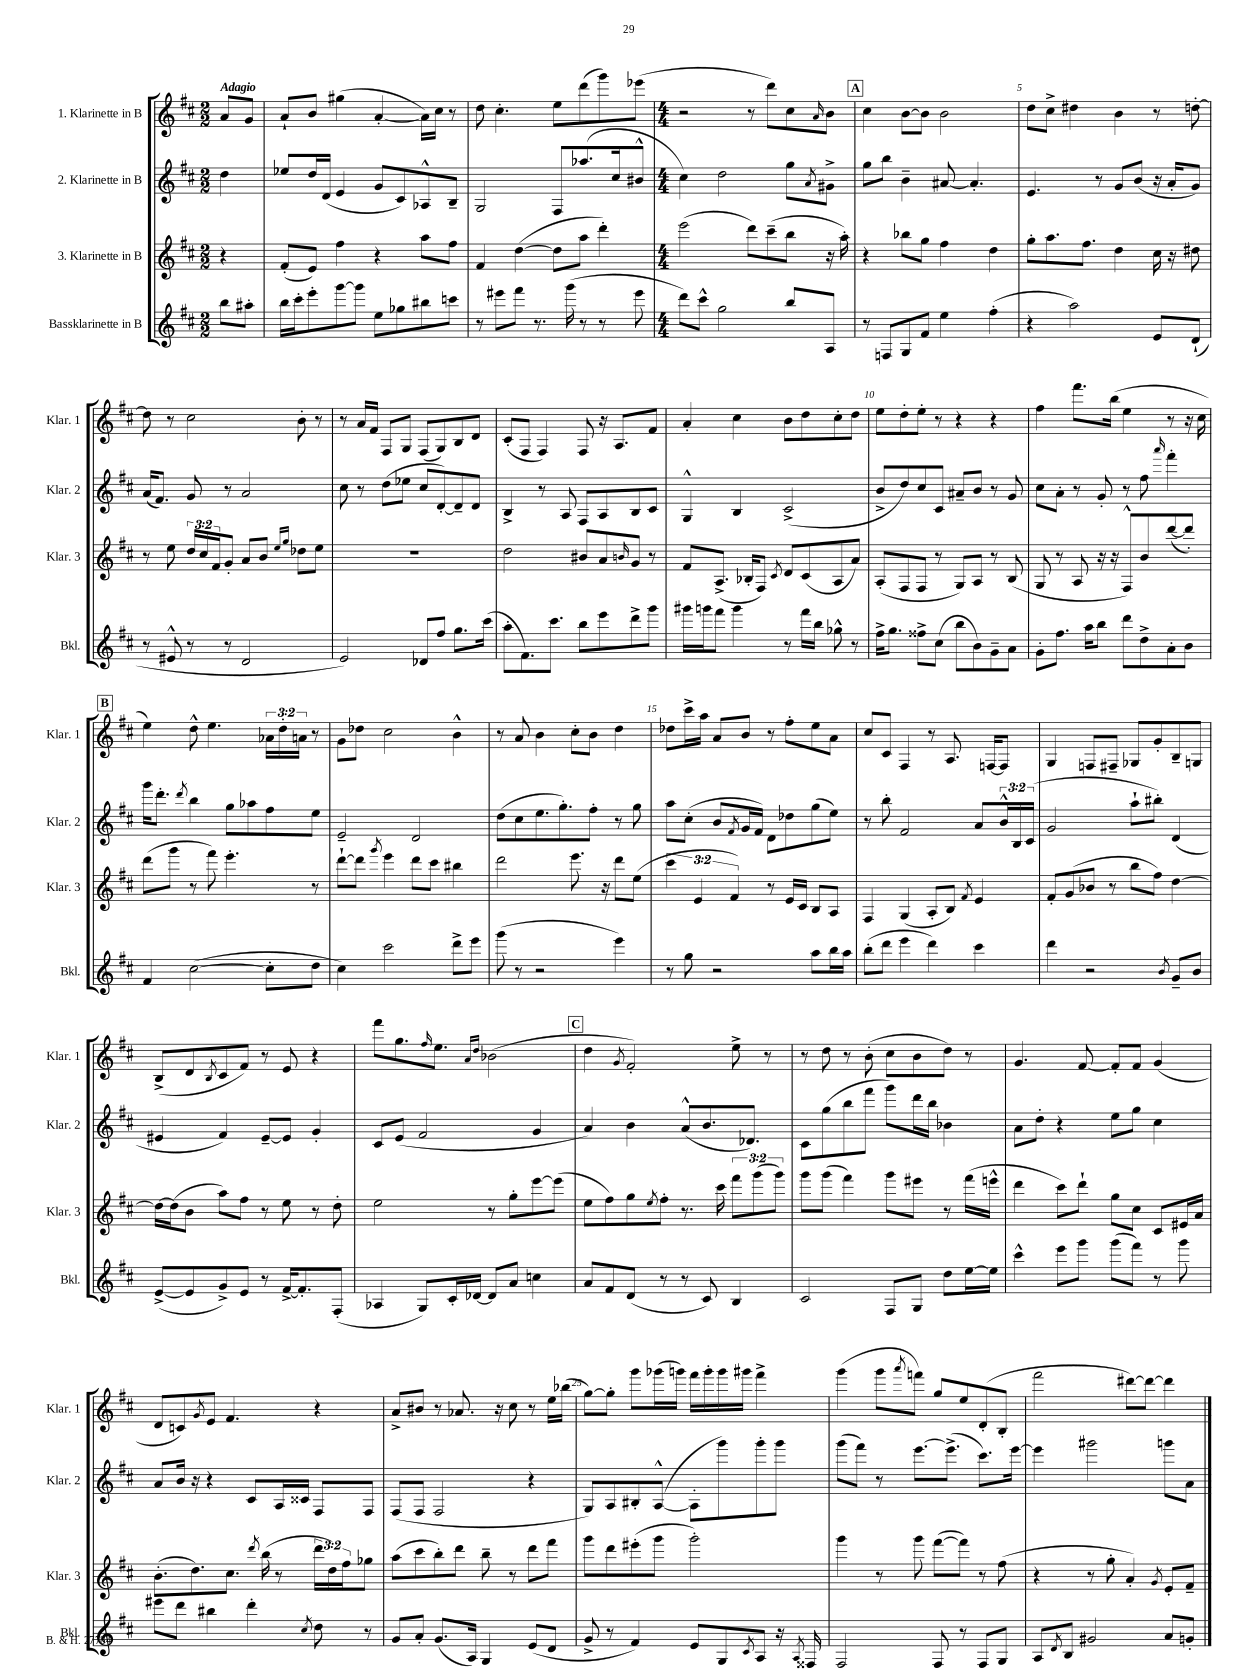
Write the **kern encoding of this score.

**kern	**kern	**kern	**kern
*part4	*part3	*part2	*part1
*staff4	*staff3	*staff2	*staff1
*I"Bassklarinette in B	*I"3. Klarinette in B	*I"2. Klarinette in B	*I"1. Klarinette in B
*I'Bkl.	*I'Klar. 3	*I'Klar. 2	*I'Klar. 1
*clefG2	*clefG2	*clefG2	*clefG2
*k[f#c#]	*k[f#c#]	*k[f#c#]	*k[f#c#]
*M2/2	*M2/2	*M2/2	*M2/2
=	=	=	=
!	!	!	!LO:TX:a:B:t=Adagio
8bb\L	4r	4dd\	8a/L
8aa#X'\J	.	.	8g/J
=1	=1	=1	=1
16bb\LL	(8f#'/L	8ee-X/L	8a`/L
16ccc#'\J	.	.	.
8eee'\	8e/J)	16dd/L	8b/J
.	.	(16d/JJ	.
[8ggg\	4ff#\	4e/	(4gg#X\
8ggg\J]	.	.	.
8ee\L	4r	8g/L	[4a'/
8gg-X\	.	8c#/)	.
8bb#X\	8aa\L	8A-X^^/	16a\LL])
.	.	.	16cc#\JJ
8cccn\J	8ff#\J	8B~/J	8r
=2	=2	=2	=2
8r	4f#/	2G/	8dd\
8eee#X\L	.	.	4.cc#'\
8fff#\J	([4dd\	.	.
8.r	.	.	.
.	8dd\L]	8F#/L	8ee\L
(16ggg\	.	.	.
8r	8aa\J	(8.aa-X/	(8ddd\
8r	4ddd'\)	.	8ggg\)
.	.	16cc#/k	.
8eee#\	.	8b#X^^/J	(8eee-X\J
=3	=3	=3	=3
*M4/4	*M4/4	*M4/4	*M4/4
8ddd\L)	(2eee\	4cc#\)	2r
8ccc#^^\J	.	.	.
2gg\	.	2dd\	.
.	8ddd\L)	.	8r
.	(8ccc#~\	.	8ddd\L)
8bb/L	8bb\J	8gg\L	8cc#\
.	.	8qa/	16qqa/
8A/J	16r	8g#X^\J	8b\J
.	16aa'\)	.	.
!!LO:REH:place=s1:t=A
=4	=4	=4	=4
8r	4r	8gg\L	4cc#\
8Fn/L	.	8bb\J	.
8G/	8bb-X\L	4b~\	[8b\L
8f#/J	8gg\J	.	8b\J]
4ee\	4ff#\	[8a#X/	2b\
.	.	4.a#'/]	.
(4ff#'\	4dd\	.	.
=5	=5	=5	=5
4r	8gg'\L	4.e/	8dd\L
.	8.aa\	.	8cc#^\J
2aa\)	.	.	4dd#X\
.	8.ff#\J	.	.
.	.	8r	.
.	4dd\	8g/L	4b\
.	.	(8b/J	.
8e/L	16cc#\	16r	8r
.	16r	16a'/KL	.
(8d`/J	8dd#X\	8g/J)	[8ddn'\
!!LO:LB:g=z
=6	=6	=6	=6
8r	8r	(16a/KL	8dd\]
.	.	8.f#/J)	.
8e#X^^/	8ee\	.	8r
8r	24dd/LL	8g/	2cc#\
.	24cc#/	.	.
.	24f#/J	.	.
8r	8g'/J	8r	.
2d/	8a/L	2a/	.
.	8b/J	.	.
.	16qqee/LL	.	.
.	16qqgg/JJ	.	.
.	8dd-X\L	.	8b'\
.	8ee\J	.	8r
=7	=7	=7	=7
2e/)	1r	8cc#\	8r
.	.	8r	16a/LL
.	.	.	16f#/JJ
.	.	(8dd\L	8F#/L
.	.	8ee-X\J	8G/J
8d-X/L	.	8cc#/L	(8F#/L
8ff#/J	.	[8d'/)	8G/)
8.gg\L	.	8d~/]	8B/
.	.	8d/J	8d/J
(16ccc#\Jk	.	.	.
=8	=8	=8	=8
8aa'\L	2dd\	4B^/	(8c#'/L
8.f#\)	.	.	8F#/J
.	.	8r	4F#/)
8.ccc#\J	.	.	.
.	.	8A/	.
8bb\L	8b#X/L	8F#/L	8F#/
8eee\	8a/	8A/	16r
.	.	.	8.A/L
.	16qqbn/	.	.
8ddd^\	8g/J	8B/	.
8ggg\J	8r	8c#/J	8f#/J
=9	=9	=9	=9
16ggg#X\LL	8f#/L	4G^^/	4a'/
16gggn\J	.	.	.
8fff#\J	(8.A^/J	.	.
4ggg\	.	4B/	4cc#\
.	16B-X'/KL	.	.
.	8F#/J)	.	.
.	8qc#/	.	.
8r	8d/L	(2c#^/	8b\L
16fff#\LL	(8c#/	.	8dd\
16bb\JJ	.	.	.
8gg-X^^\	8A/	.	8cc#'\
8r	8a/J)	.	8dd\J
=10	=10	=10	=10
16ff#^\KL	(8A'/L	8b^/L	8ee\L
8.gg\J	.	.	.
.	8F#/	8dd/)	8dd'\
8ff##X^\L	8F#/J	8cc#/	8ee'\J
(8cc#\J	8r	8c#/J	8r
8bb\L	8G/L)	8a#X~/L	4r
8b\)	8A/J	8b/J	.
8g~\	8r	8r	4r
8a\J	(8B/	8g/	.
=11	=11	=11	=11
8g'\L	8G/	8cc#\L	4ff#\
8.ff#\J	8r	8a'\J	.
.	8A/	8r	8.fff#\L
16aa\KL	.	.	.
8bb\J	16r	8g'/	.
.	16r	.	(16bb\Jk
8ddd\L	8F#^^/L)	8r	4ee\
8dd^\	8b/	8ff#\	.
.	.	16qqaaa/	.
8a'\	([8ddd/	4fff#'\	8r
8b\J	8ddd'/J])	.	16r
.	.	.	16cc#\
!!LO:LB:g=z
!!LO:REH:place=s1:t=B
=12	=12	=12	=12
4f#/	(8ddd\L	16ggg\KL	4ee\)
.	.	8.ddd'\J	.
.	8ggg\J	.	.
.	.	8qddd/	.
([2cc#\	8r	4bb\	8dd^^\
.	8fff#\)	.	4.ee\
.	4.eee'\	8gg\L	.
.	.	8aa-X\	.
8cc#'\L]	.	8ff#\	24a-X\LL
.	.	.	24dd'\
.	.	.	24an\JJ
8dd\J	8r	8ee\J	8r
=13	=13	=13	=13
4cc#\)	[8ddd`\L	2e~/	8g\L
.	8ddd\J]	.	8dd-X\J
.	8qggg/	.	.
2ccc#\	4eee\	.	2cc#\
.	8ddd\L	2d/	.
.	8ccc#\J	.	.
8ddd^\L	4bb#X\	.	4b^^\
8eee\J	.	.	.
=14	=14	=14	=14
(8ggg\	2ddd\	(8dd\L	8r
8r	.	8cc#\	8a/
2r	.	8.ee\	4b\
.	.	8.gg'\)	.
.	8.eee\	.	8cc#'\L
.	.	8ff#'\J	8b\J
.	16r	.	.
4eee\)	8ddd\L	8r	4dd\
.	(8ee\J	8gg\	.
=15	=15	=15	=15
8r	6ccc#\	8aa\L	8dd-X\L
8gg\	.	(8cc#'\J	16ccc#^\L
.	6e/	.	.
.	.	.	16aa\JJ
2r	.	8b/L	8a/L
.	6f#/)	.	.
.	.	8qf#/	.
.	.	16g/L	8b/J
.	.	16f#/JJ)	.
.	8r	8d\L	8r
.	16e/LL	8dd-X\	8ff#'\L
.	16c#/JJ	.	.
8aa\L	8B/L	(8gg\	8ee\
16bb\L	8A/J	8ee\J)	8a\J
16aa\JJ	.	.	.
=16	=16	=16	=16
(8bb'\L	4F#/	8r	8cc#/L
8ddd\J	.	8bb'\	8c#/J
4eee\	(4G/	2f#/	4F#/
4ddd\)	8A'/L	.	8r
.	8B/J)	.	8.A/
.	8qf#/	.	.
4ccc#\	4e/	8a/L	.
.	.	.	[16Fn/KL
.	.	24b^^/L	8F/J]
.	.	24B/	.
.	.	(24c#/JJ	.
=17	=17	=17	=17
4ddd\	8f#'/L	2g/	4G/
.	(8g/	.	.
2r	8b-X/J	.	8Fn/L
.	8r	.	8F#X~/J
.	8bb\L	8aa`\L	8G-X/L
.	8ff#\J)	8bb#X'\J)	8g'/
8qb/	.	.	.
8g~/L	[4dd\	(4d/	8B~/
8b/J	.	.	8Gn/J
!!LO:LB:g=z
=18	=18	=18	=18
([8e^/L	16dd\LL_	4e#X/	(8B^/L
.	(16dd\J]	.	.
8e/]	8b\J	.	8d/
.	.	.	8qB/
8g^/)	8aa\L)	4f#/)	8c#/
8e/J	8ff#\J	.	8f#/J)
8r	8r	[8e#~/L	8r
[16f#^/KL	8ee\	8e#/J]	8e/
8.f#'/]	.	.	.
.	8r	4g'/	4r
(8F#'/J	8dd'\	.	.
=19	=19	=19	=19
4A-X/	2ee\	8c#/L	8fff#\L
.	.	(8e/J	8.gg\
8G/L)	.	2f#/	.
.	.	.	16qqff#/
.	.	.	8.ee\J
16c#'/L	.	.	.
[16d-X/JJ	.	.	.
.	.	.	16qqa/LL
.	.	.	16qqdd/JJ
8d-/L]	8r	.	(2b-X\
8a/J	8gg'\L	.	.
4ccn\	[8eee\	4g/	.
.	(8eee\J]	.	.
!!LO:REH:place=s1:t=C
=20	=20	=20	=20
8a/L	8ee\L	4a/)	4dd\
8f#/	8ff#\)	.	.
.	.	.	8qg/
(8d/J	8gg\	4b\	2f#'/)
.	8qee/	.	.
8r	8ff#'\J	.	.
8r	8.r	(8a^^/L	.
8c#/)	.	8.b/	.
.	16ccc#\	.	.
4B/	12fff#\L	.	8ee^\
.	.	8.d-X/J)	.
.	(12ggg\	.	.
.	.	.	8r
.	12ggg\J)	.	.
=21	=21	=21	=21
2c#/	8ggg\L	8c#\L	8r
.	(8ggg\J	(8gg\	8dd\
.	4fff#\)	8bb\	8r
.	.	8fff#\J	(8b'\
8F#/L	8ggg\L	8ggg\L)	8cc#\L
8G/J	8eee#X\J	16ddd\L	8b\
.	.	16bb\JJ	.
8dd\L	8r	4b-X\	8dd\J)
[16ee\L	(16fff#\LL	.	8r
16ee\JJ]	16eeen^^\JJ	.	.
=22	=22	=22	=22
4ccc#^^\	4ddd\	8a\L	4.g/
.	.	8dd'\J	.
8eee\L	8ccc#\L)	4r	.
8ggg\J	8ddd`\J	.	[8f#/
(8ggg\L	8gg\L	8ee\L	8f#'/L]
8fff#\J)	8cc#\J	8gg\J	8f#/J
8r	8c#/L	4cc#\	(4g/
8ggg\	16e#X/L	.	.
.	16a/JJ	.	.
!!LO:LB:g=z
=23	=23	=23	=23
8eee#X\L	(8.b'\L	8a/L	8d/L
8ddd\J	.	16b/Jk	8cn/)
.	8.dd\)	16r	.
.	.	.	8qg/
4bb#X\	.	4r	8e/J
.	8.cc#\J	.	4.f#/
4ddd'\	.	8c#/L	.
.	8qddd/	.	.
.	(16bb\	.	.
.	8r	16A/L	.
.	.	16c##X/JJ	.
8qcc#/	.	.	.
8dd\	24ddd\LL	8F#/L	4r
.	24dd\)	.	.
.	24ff#\J	.	.
8r	8gg-X\J	8F#/J	.
=24	=24	=24	=24
8g/L	(8aa\L	(8F#/L	8a^/L
8a'/J	8ccc#\	8F#/J	8b#X/J
(8.g/L	8bb'\)	2F#/	8r
.	8ddd\J	.	8.a-X/
16A/Jk)	.	.	.
4G/	8bb~\	.	.
.	.	.	16r
.	8r	.	8cc#\
(8e/L	8ddd\L	4r	8r
8d/J	8fff#\J	.	16ee\LL
.	.	.	(16bb-X\JJ
=25	=25	=25	=25
8g^/	8ggg\L	8G/L)	[8gg\L)
8r	8ddd\	8A/	8gg'\J]
4f#/)	(8eee#X'\	8B#X'/	8ggg\L
.	8ggg\J	([8A^^/J	(16ggg-X\L
.	.	.	16gggn\JJ)
8e/L	2ggg'\)	8A'\L]	16fff#\LL
.	.	.	16ggg'\
8G/	.	8ggg\)	16ggg\
.	.	.	16ggg#X\JJ
8qc#/	.	.	.
8A/J	.	8ggg'\	4fff#^\
16r	.	8ggg\J	.
8qA/	.	.	.
16F##X/	.	.	.
=26	=26	=26	=26
2F#/	4ggg\	(8ggg\L	(4ggg\
.	.	8fff#\J)	.
.	8r	8r	8ggg\L
.	.	.	8qaaa/
.	8ggg\	[8.eee\L	8fffn\J)
8F#/	([8fff#\L	.	8gg/L
.	.	(8.eee^\J]	.
8r	8fff#\J])	.	8ee/
8F#/L	8r	8.ccc#\L)	(8d'/
8G/J	(8ff#\	.	8B'/J
.	.	[16eee\Jk	.
=27	=27	=27	=27
8A/L	4r	4eee\]	2fff#\
8qd/	.	.	.
8B/J	.	.	.
2g#X/	8r	2ggg#X\	.
.	8gg'\	.	.
.	4a'/)	.	[8ddd#X\L)
.	.	.	8ddd#\J_
.	8qg/	.	.
8a/L	8e'/L	8gggn\L	4ddd#\]
8gn'/J	8f#~/J	8a\J	.
==	==	==	==
*-	*-	*-	*-
